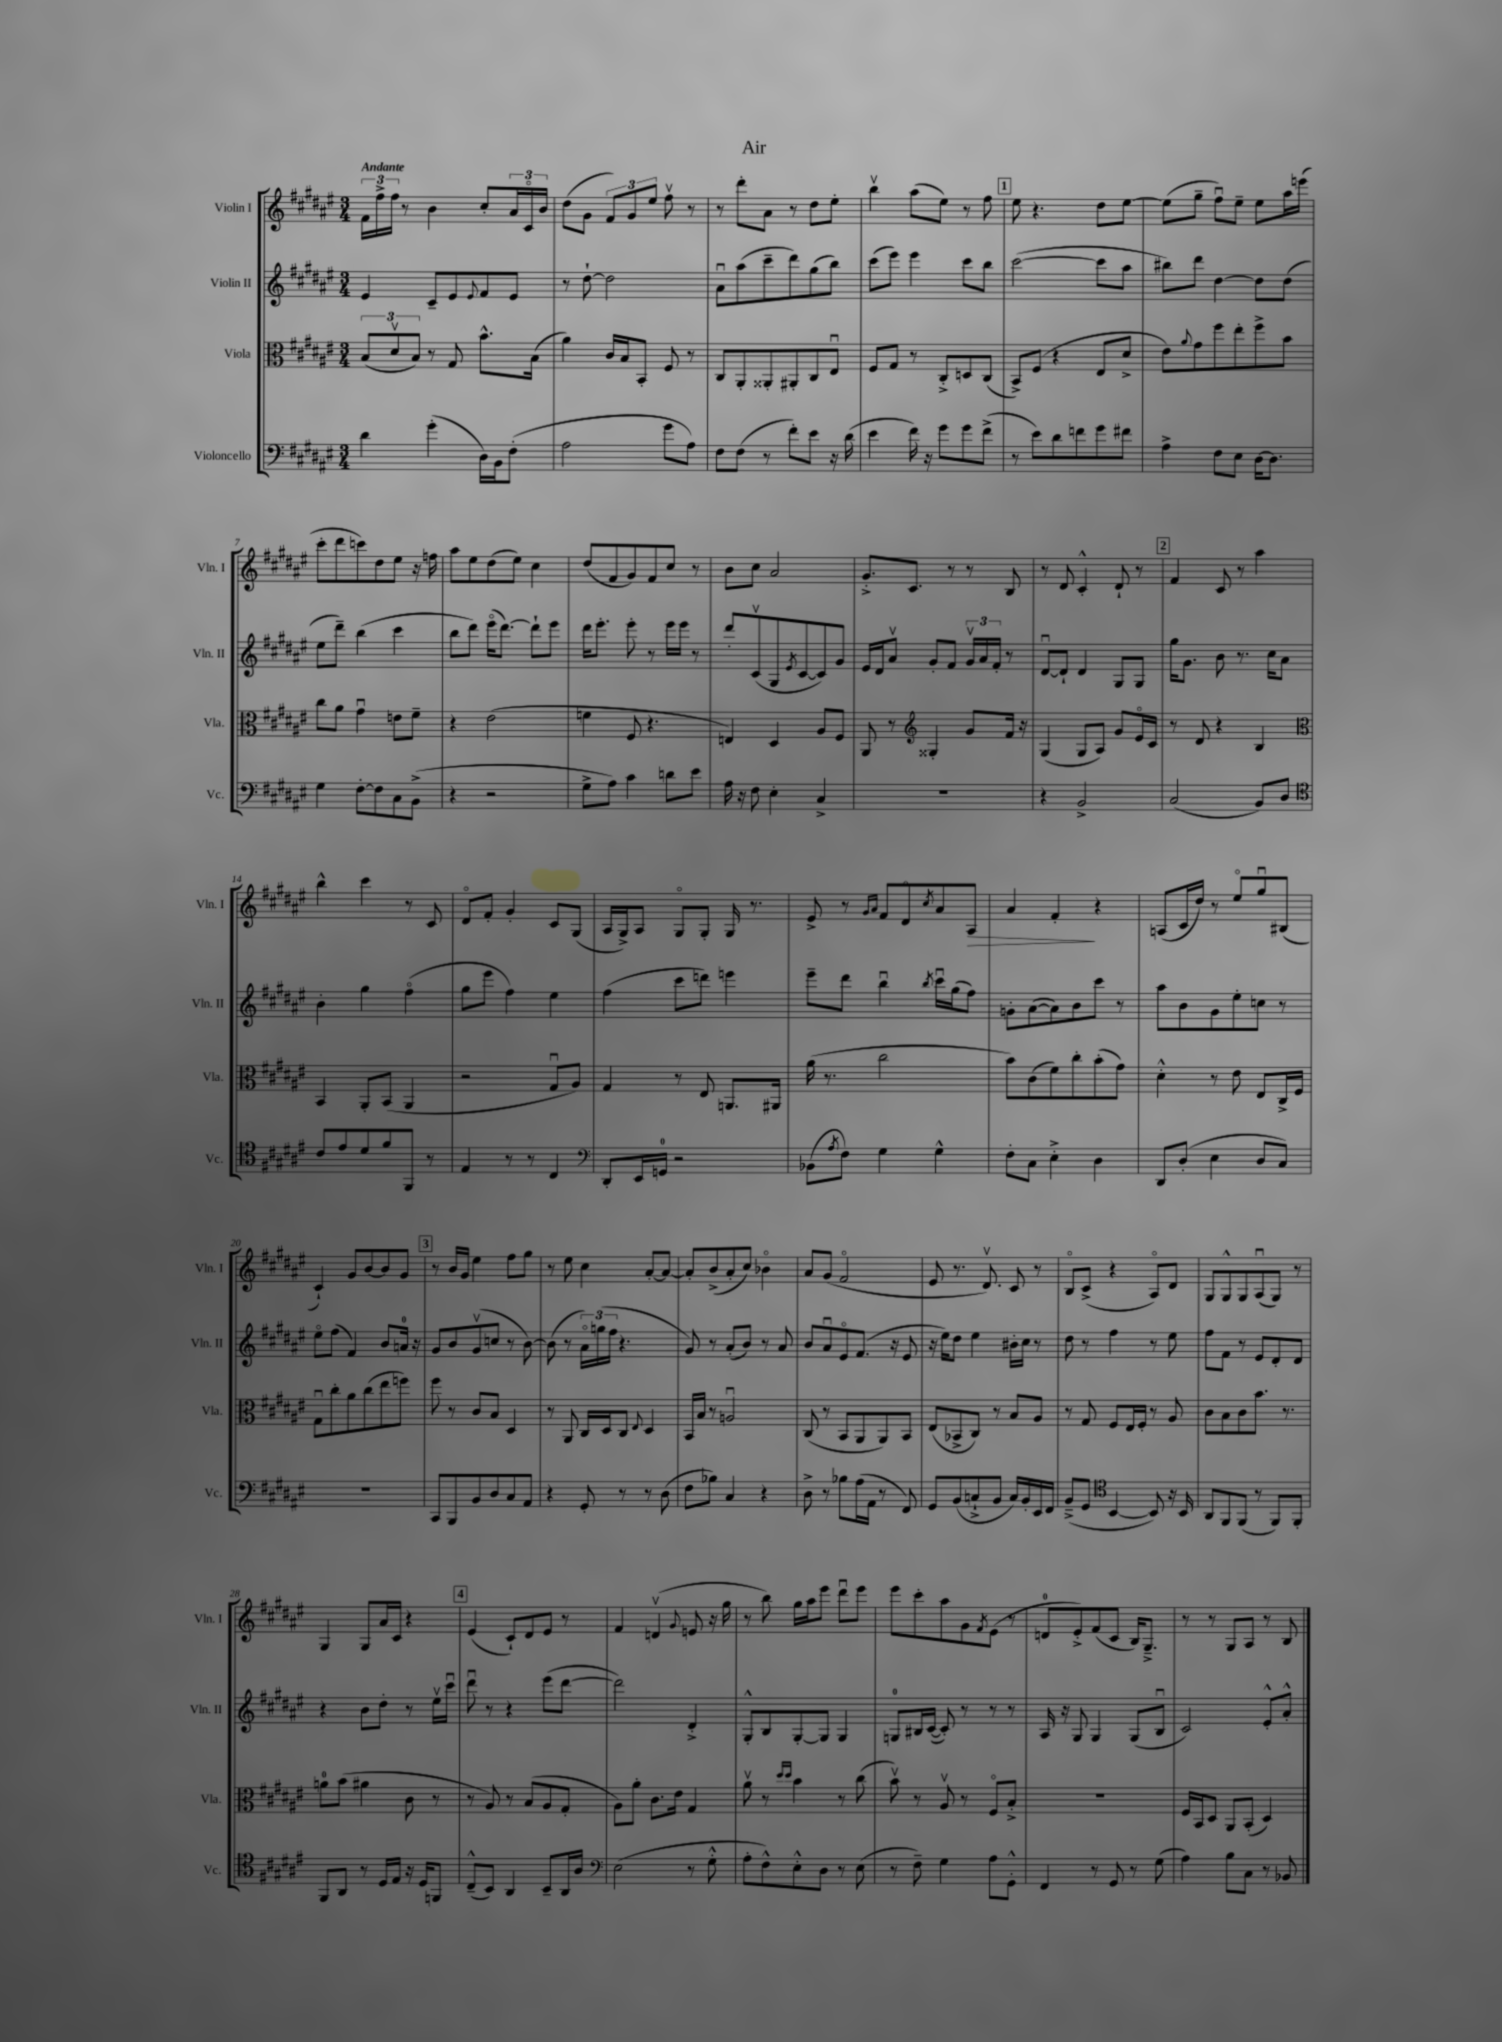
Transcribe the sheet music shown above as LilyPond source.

\header { title = "Air" }
<<
\new StaffGroup <<
\new Staff = "s0" \with { instrumentName = "Violin I" shortInstrumentName = "Vln. I" } {
    \clef treble \key fis \major \numericTimeSignature \time 3/4 \tempo "Andante"
    \tuplet 3/2 { fis'16 fis''16-> fis''16 } r8 b'4 cis''8-. \tuplet 3/2 { ais'16 cis'16\flageolet b'16 } |
    dis''8( gis'8 \tuplet 3/2 { fis'8) gis'8 eis''8 } fis''8\upbow r8 |
    r8 dis'''8-. ais'8 r8 dis''8 eis''8-. |
    b''4\upbow ais''8( eis''8) r8 fis''8 |
    \mark \markup { \box "1" } eis''8 r4. dis''8 eis''8~ |
    eis''8( gis''8-- fis''8\downbow) eis''8-- eis''8 ais''16 e'''16( |
    cis'''8-. dis'''8 c'''8) dis''8 eis''8 r16 f''16 |
    ais''8 eis''8 dis''8( eis''8) cis''4 |
    dis''8( fis'8 gis'8) fis'8 cis''8 r8 |
    b'8 cis''8 ais'2 |
    gis'8.-.-> cis'8. r8 r8 b8 |
    r8 dis'8 cis'4-.-^ dis'8-! r8 |
    \mark \markup { \box "2" } fis'4 cis'8 r8 ais''4 |
    b''4-^ cis'''4 r8 cis'8 |
    dis'8\flageolet fis'8-. gis'4-. cis'8 gis8( |
    ais16 gis16->) ais8 gis8\flageolet gis8-. gis16 r8. |
    eis'8-> r8 \grace { gis'16 ais'16 } fis'8 dis'8\flageolet \acciaccatura { cis''8 } ais'8 ais8\> |
    ais'4 fis'4-.\! r4 |
    a8( cis'16 dis''16) r8 eis''8\flageolet gis''8\downbow bis8( |
    cis'4-!) gis'8 b'8~ b'8 gis'8 |
    \mark \markup { \box "3" } r8 b'16 gis'16 eis''4 fis''8 gis''8 |
    r8 eis''8 cis''4 ais'8~-. ais'8~ |
    ais'8-. b'8->( ais'8-. cis''8) bes'4\flageolet |
    ais'8 gis'8( fis'2\flageolet |
    eis'8 r8. dis'8.\upbow) cis'8 r8 |
    b8\flageolet cis'8->( r4 ais8\flageolet) dis'8 |
    gis8 gis8-^ gis8 ais8\downbow( gis8) r8 |
    gis4 gis8 ais'16 cis'16 r4 |
    \mark \markup { \box "4" } eis'4( cis'8-!) dis'8 eis'8 r8 |
    fis'4 d'4\upbow( \appoggiatura { gis'8 } e'8 r16 gis''16 |
    r8 b''8) gis''16 ais''16 eis'''8 dis'''8\downbow eis'''8 |
    eis'''8 cis'''8-. ais''8 gis'8 \acciaccatura { fis'8 } eis'8( r8 |
    d'8-0 eis'8-.->) fis'8( cis'8 b16) gis8.---> |
    r8 r8 gis8 ais8 r8 b8 \bar "|." |
}
\new Staff = "s1" \with { instrumentName = "Violin II" shortInstrumentName = "Vln. II" } {
    \clef treble \key fis \major \numericTimeSignature \time 3/4
    eis'4 cis'8-- eis'8 \appoggiatura { eis'8 } fis'8 eis'8 |
    r8 dis''8~-! dis''2 |
    ais'8\downbow ais''8( cis'''8-- dis'''8) gis''8( b''8) |
    cis'''8( eis'''8) eis'''4 cis'''8 b''8 |
    \mark \markup { \box "1" } cis'''2~( cis'''8 ais''8 |
    bis''8) dis'''8 dis''4~ dis''8 dis''8( |
    eis''8 dis'''8--) b''4( cis'''4 |
    b''8 dis'''8) eis'''16\flageolet( dis'''8.~) dis'''8-! eis'''8 |
    dis'''16 eis'''8.-. eis'''8-. r8 eis'''16 eis'''16 r8 |
    dis'''8-. cis'8\upbow( gis8 \acciaccatura { eis'8 } cis'8~ cis'8) gis'8 |
    eis'16 dis'16 ais'8\upbow gis'8-. fis'8 \tuplet 3/2 { gis'16\upbow ais'16 fis'16-. } r8 |
    dis'8~\downbow dis'8-! dis'4 gis8 gis8 |
    \mark \markup { \box "2" } gis''16 gis'8. b'8 r8. cis''16 ais'8 |
    b'4-. gis''4 fis''4\flageolet( |
    gis''8 eis'''8 fis''4) eis''4 |
    fis''4( cis'''8 d'''8) e'''4 |
    eis'''8-- dis'''8 b''4\downbow \acciaccatura { b''8 } cis'''16\downbow gis''16( fis''8) |
    g'8-. ais'8~( ais'8) b'8 cis'''8 r8 |
    ais''8 b'8 gis'8 eis''8-. c''8 r8 |
    eis''8\flageolet fis''8( fis'4) b'8 a'16-0 r16 |
    \mark \markup { \box "3" } gis'8 b'8 gis'8\upbow( c''8 r8 b'8~) |
    b'8( r8 \tuplet 3/2 { ais'16\flageolet) g''16( fis''16 } r4. |
    gis'8) r8 ais'8-.( b'8) r8 ais'8 |
    b'8 ais'8\downbow eis'8\flageolet fis'8.( r16 eis'8 |
    r16 eis''16) dis''8 eis''4 bis'16-. cis''16 r8 |
    dis''8 r8 fis''4 r8 eis''8 |
    fis''8 fis'8 r8 eis'8 dis'8-. dis'8 |
    r4 b'8 dis''8-. r8 eis''16\upbow cis'''16\downbow |
    \mark \markup { \box "4" } dis'''8\downbow r8 r4 eis'''8( dis'''8~ |
    dis'''2) dis'4-.-> |
    gis8-.-^ b8 gis8~-. gis8 gis4 |
    g8-0 bis16 cis'16~( cis'8-.) r8 r8 r8 |
    ais16 r16 gis8 gis4 gis8( b8\downbow |
    cis'2) eis'8-.-^ ais'8-.-^ \bar "|." |
}
\new Staff = "s2" \with { instrumentName = "Viola" shortInstrumentName = "Vla." } {
    \clef alto \key fis \major \numericTimeSignature \time 3/4
    \tuplet 3/2 { b8( dis'8\upbow b8) } r8 gis8 b'8.-^ b16( |
    ais'4) cis'16 b16 b,8-. fis8 r8 |
    cis8 ais,8-. aisis,8-. ais,8-. cis8 eis8\downbow |
    fis8 gis8 r8 cis8-.-> d8 cis8( |
    \mark \markup { \box "1" } b,8->) fis8( r4 eis8 dis'8-> |
    eis'8) \appoggiatura { ais'8 } gis'8 fis''8 eis''8-. fis''8-> b'8 |
    cis''8 ais'8 gis'4\downbow e'8 fis'8-- |
    r4 eis'2( |
    f'4 fis8 r4. |
    e4) dis4 ais8 fis8 |
    ais,8 r8 \clef treble gisis4-. gis'8 fis'16 r16 |
    gis4( gis8 ais8) gis'8 eis'16\flageolet cis'16 |
    \mark \markup { \box "2" } r8 dis'8 r4 b4 |
    \clef alto b,4 ais,8-. b,8( ais,4 |
    r2 gis8\downbow ais8) |
    gis4 r8 eis8 a,8. ais,16 |
    ais'16( r8. cis''2 |
    b'8) cis'8( fis'8) cis''8-. b'8-.( gis'8) |
    dis'4-.-^ r8 eis'8 eis8 cis16-> fis16 |
    gis8\downbow cis''8-. ais'8 cis''8( eis''8 f''8) |
    \mark \markup { \box "3" } fis''8 r8 cis'8 b8 dis4 |
    r8 ais,8 cis16 dis16 cis8 \appoggiatura { eis8 } dis4 |
    b,16 b16 r8 a2\downbow |
    cis8( r8 b,8 ais,8 ais,8) b,8 |
    eis8( bes,8-> cis8) r8 b8 ais8 |
    r8 gis8 fis8 eis16 fis16-. r8 ais8 |
    cis'8 b8 cis'8 b'8. r8. |
    a'8-0 b'8( ais'4 cis'8 r8 |
    \mark \markup { \box "4" } r8 ais8) r8 b8( ais8 gis8-. |
    ais8) ais'8-. cis'8. eis'16 gis4 |
    ais'8\upbow r8 \grace { dis''16 dis''16 } b'4 r8 cis''8( |
    b'8\upbow) r8 ais8\upbow r8 fis8\flageolet b8-.-> |
    R2. |
    fis16 b,16 dis8 ais,8 b,8-.( dis4) \bar "|." |
}
\new Staff = "s3" \with { instrumentName = "Violoncello" shortInstrumentName = "Vc." } {
    \clef bass \key fis \major \numericTimeSignature \time 3/4
    dis'4 gis'4-.( dis16) b,16 fis8-.( |
    ais2 gis'8 ais8) |
    fis8 fis8( r8 fis'8-.) eis'8 r16 dis'16( |
    eis'4 fis'16) r16 gis'8 gis'8 fis'8->( |
    \mark \markup { \box "1" } r8 eis'8) dis'8 f'8 gis'8 fis'8 |
    ais4-> fis8 eis8 dis16~ dis8. |
    gis4 fis8~-. fis8 cis8 b,8->( |
    r4 r2 |
    gis8-> ais8) cis'4 d'8 eis'8 |
    ais16 r16 fis8 eis4-. cis4-> |
    R2. |
    r4 b,2-> |
    \mark \markup { \box "2" } cis2( b,8) dis8 |
    \clef tenor cis'8 eis'8 dis'8 fis'8 fis,8 r8 |
    eis4 r8 r8 cis4 |
    \clef bass dis,8-. eis,16 g,16-0 r2 |
    bes,8( \acciaccatura { ais8 } fis8) gis4 gis4-^ |
    fis8-. cis8 eis4-.-> dis4 |
    dis,8 dis8-.( eis4 dis8 cis8) |
    R2. |
    \mark \markup { \box "3" } cis,8 b,,8 b,8 dis8 cis8 ais,8 |
    r4 gis,8-. r8 r8 dis8( |
    fis8 bes8) cis4 r4 |
    dis8-> r8 bes8 ais16( ais,16 r8 fis,8) |
    gis,8 b,8( c8-!-> b,8 c16) b,16-. eis,16 fis,16 |
    b,8--->( gis,8 \clef tenor b,4~ b,8) r16 b,16 |
    ais,8 fis,8 fis,8( r8 fis,8) fis,8-. |
    fis,8 ais,8 r8 dis16 eis16 r16 dis16 f,8 |
    \mark \markup { \box "4" } cis8---^( b,8) ais,4 b,8-- ais,16 ais16 |
    \clef bass eis2( r8 gis8-.-^ |
    ais8-. fis8-^) eis8-.-^ dis8 r8 eis8( |
    r8 fis8--) gis4 ais8 gis,8-.-^ |
    fis,4 r8 gis,8 r8 gis8( |
    ais4) b8 cis8 r8 bes,8 \bar "|." |
}
>>
>>
